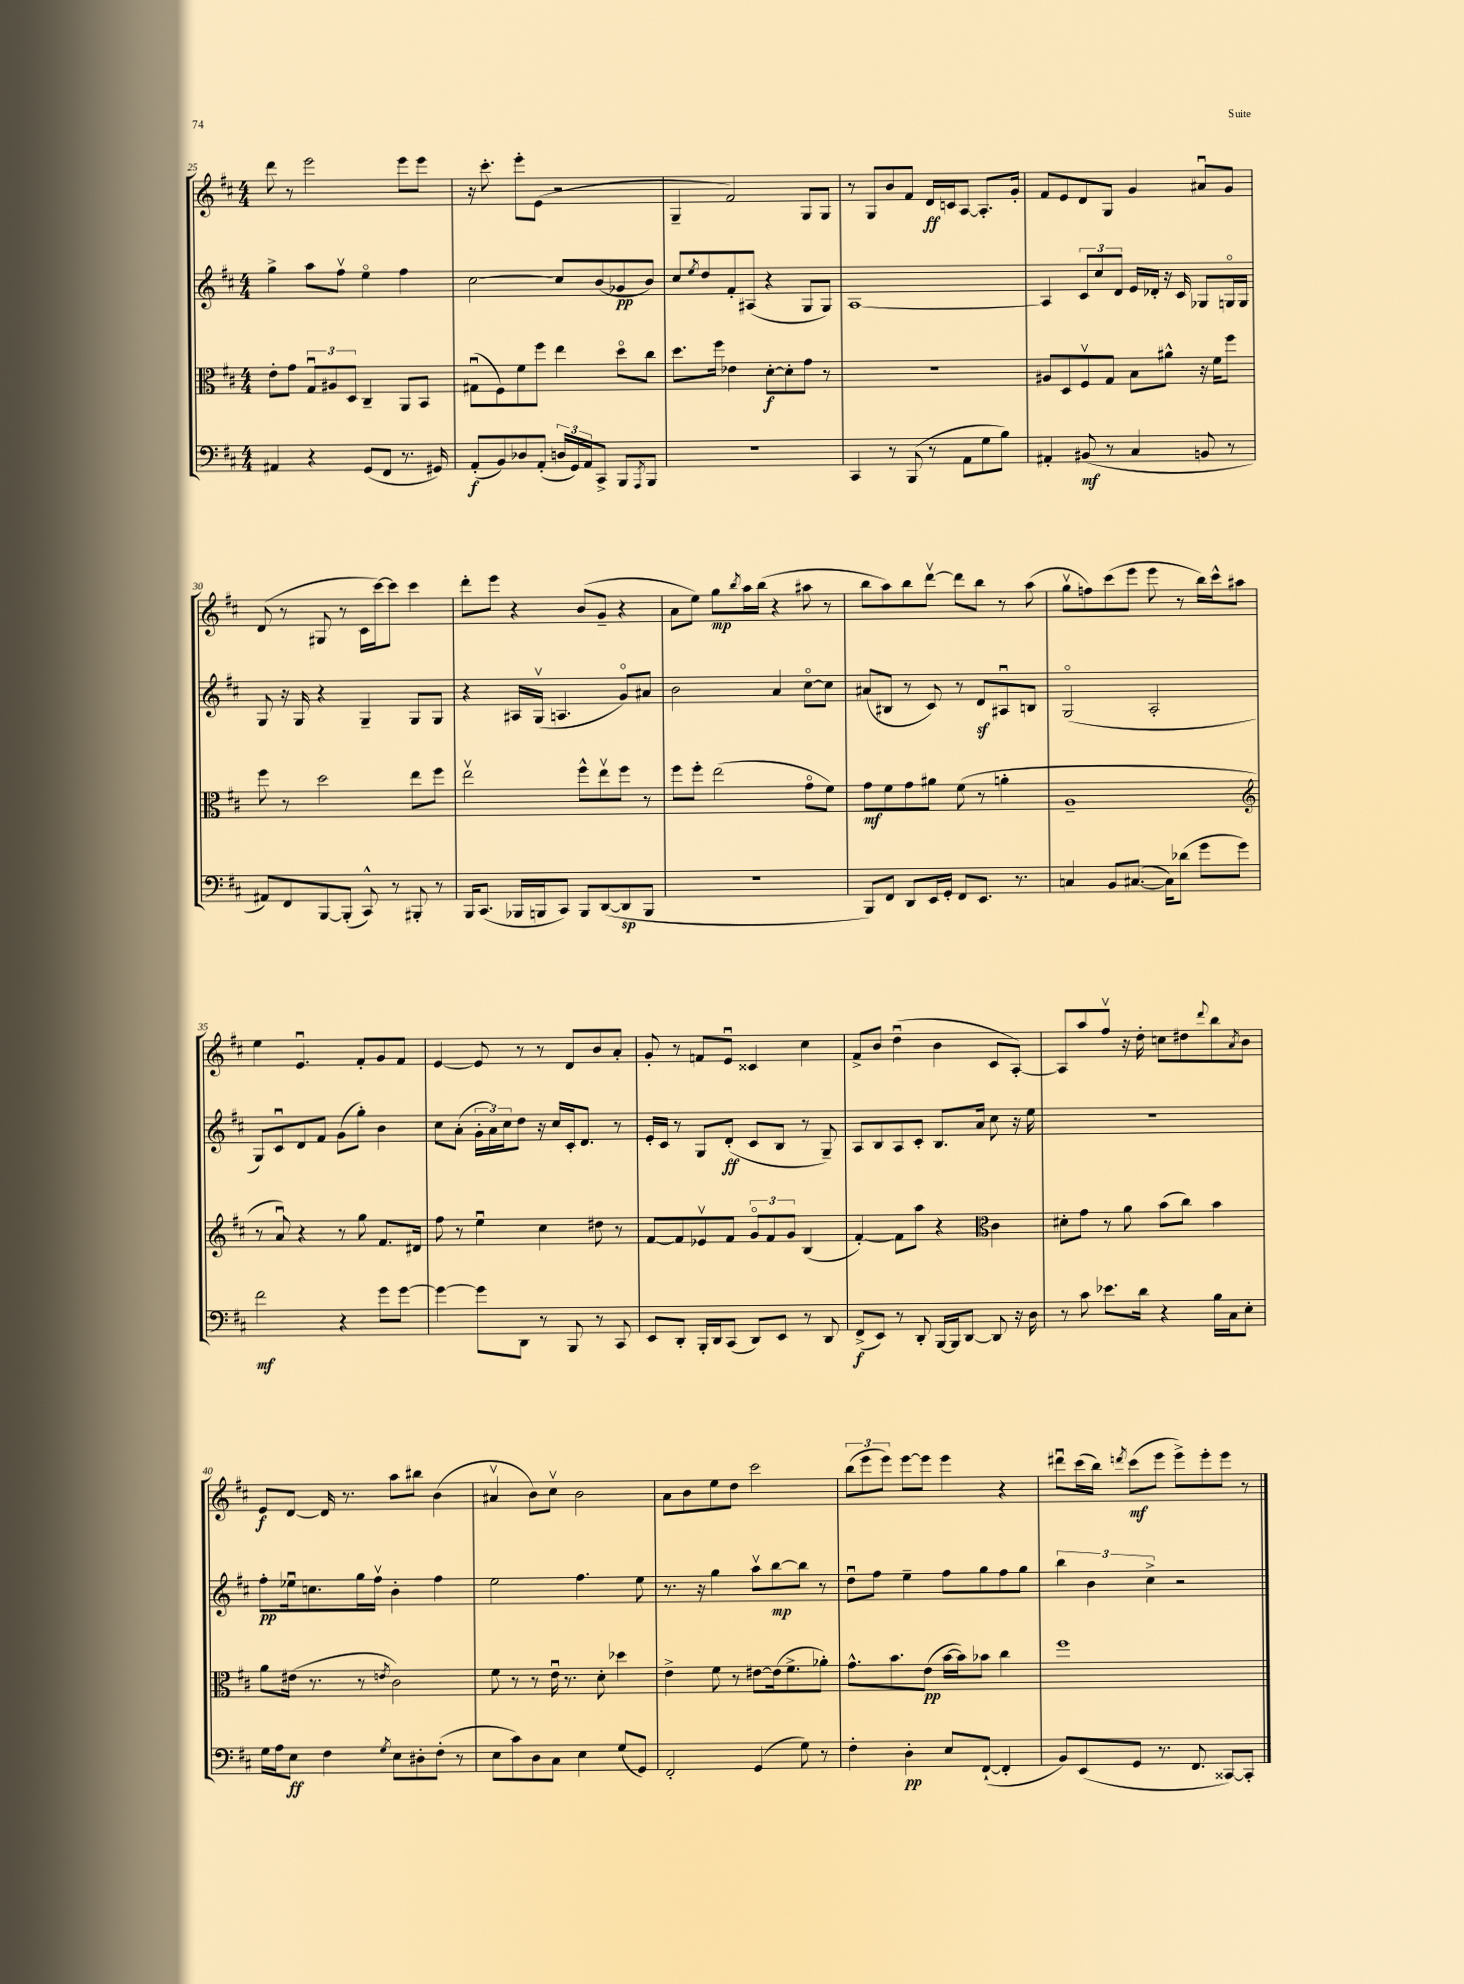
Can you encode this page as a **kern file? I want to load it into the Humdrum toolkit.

**kern	**dynam	**kern	**dynam	**kern	**dynam	**kern	**dynam
*part4	*part4	*part3	*part3	*part2	*part2	*part1	*part1
*staff4	*staff4	*staff3	*staff3	*staff2	*staff2	*staff1	*staff1
*clefF4	*	*clefC3	*	*clefG2	*	*clefG2	*
*k[f#c#]	*	*k[f#c#]	*	*k[f#c#]	*	*k[f#c#]	*
*M4/4	*	*M4/4	*	*M4/4	*	*M4/4	*
=25	=25	=25	=25	=25	=25	=25	=25
4AA#X/	.	8e'\L	.	4gg^\	.	8ddd\	.
.	.	8g\J	.	.	.	8r	.
4r	.	12Gu/L	.	8aa\L	.	2eee\	.
.	.	12A#X/	.	.	.	.	.
.	.	.	.	8ff#v\J	.	.	.
.	.	12D/J	.	.	.	.	.
(8GG/L	.	4C#~/	.	4ee\	.	.	.
8FF#/J	.	.	.	.	.	.	.
8.r	.	8AA/L	.	4ff#\	.	8eee\L	.
.	.	8BB/J	.	.	.	8eee\J	.
16GG#X/)	.	.	.	.	.	.	.
=26	=26	=26	=26	=26	=26	=26	=26
(8AA'/L	f	(8G#Xu\L	.	[2cc#\	.	16r	.
.	.	.	.	.	.	8.ccc#'\	.
8BB/)	.	8F#\)	.	.	.	.	.
8D-X/	.	8f#\	.	.	.	8eee'\L	.
(8AA'/J	.	8ff#\J	.	.	.	(8e\J	.
24Dn/LL	.	4ee\	.	8cc#/L]	.	2r	.
24GG/)	.	.	.	.	.	.	.
24AA/J	.	.	.	.	.	.	.
8CC#^/J	.	.	.	(8b/	.	.	.
8BBB/L	.	8dd\L	.	8g-X/	pp	.	.
8qAAA/	.	.	.	.	.	.	.
8BBB/J	.	8cc#\J	.	8b/J)	.	.	.
=27	=27	=27	=27	=27	=27	=27	=27
1r	.	8.dd\L	.	8cc#/L	.	4G~/	.
.	.	.	.	8qee/	.	.	.
.	.	.	.	8dd/	.	.	.
.	.	16ff#\Jk	.	.	.	.	.
.	.	4e-X\	.	8f#'/	.	2f#/)	.
.	.	.	.	(8A#X/J	.	.	.
.	.	[8d'\L	f	4r	.	.	.
.	.	8d'\]	.	.	.	.	.
.	.	8g\J	.	8G/L	.	8G/L	.
.	.	8r	.	8G/J)	.	8G/J	.
=28	=28	=28	=28	=28	=28	=28	=28
4CC#/	.	1r	.	[1A	.	8r	.
.	.	.	.	.	.	8G/L	.
8r	.	.	.	.	.	8b/	.
(8BBB/	.	.	.	.	.	8f#/J	.
8r	.	.	.	.	.	16d/LL	ff
.	.	.	.	.	.	16cn/J	.
8AA\L	.	.	.	.	.	[8A/J	.
8G\	.	.	.	.	.	8.A'/L]	.
8B\J)	.	.	.	.	.	.	.
.	.	.	.	.	.	16g'/Jk	.
=29	=29	=29	=29	=29	=29	=29	=29
4AA#X'/	.	8A#X/L	.	4A/]	.	8f#/L	.
.	.	8D/	.	.	.	8e/	.
(8BB#X/	mf	8F#v/	.	12c#/L	.	8d/	.
.	.	.	.	12cc#/	.	.	.
8r	.	8G/J	.	.	.	8G/J	.
.	.	.	.	12d/J	.	.	.
4C#/	.	8B\L	.	16e/LL	.	4g/	.
.	.	.	.	16d-X'/JJ	.	.	.
.	.	8a#X^^\J	.	16r	.	.	.
.	.	.	.	16c#/	.	.	.
8BBn/	.	16r	.	8G-X/L	.	8a#Xu/L	.
.	.	16f#\KL	.	.	.	.	.
8r	.	8ff#\J	.	16Gn/L	.	8g/J	.
.	.	.	.	16G/JJ	.	.	.
!!LO:LB:g=z
=30	=30	=30	=30	=30	=30	=30	=30
8AA#X/L)	.	8ff#\	.	8G/	.	(8d/	.
8FF#/	.	8r	.	16r	.	8r	.
.	.	.	.	16G/	.	.	.
[8BBB/	.	2dd\	.	4r	.	8G#X/	.
(8BBB'/J]	.	.	.	.	.	8r	.
8CC#^^/)	.	.	.	4G~/	.	16c#\LL	.
.	.	.	.	.	.	[16ccc#\J)	.
8r	.	.	.	.	.	8ccc#\J]	.
8BBB#X'/	.	8ee\L	.	8G/L	.	4ccc#\	.
8r	.	8ff#\J	.	8G/J	.	.	.
=31	=31	=31	=31	=31	=31	=31	=31
16BBB/KL	.	2eev\	.	4r	.	8ddd'\L	.
(8.CC#/J	.	.	.	.	.	.	.
.	.	.	.	.	.	8eee\J	.
16BBB-X/LL	.	.	.	16A#X/LL	.	4r	.
16BBBn/J	.	.	.	(16Gv/JJ	.	.	.
8CC#/J)	.	.	.	4.An/	.	.	.
8BBB/L	.	8ff#^^\L	.	.	.	(8b/L	.
([8DD/	.	8eev\	.	.	.	8g~/J	.
8DD/]	sp	8ff#\J	.	8g/L)	.	4r	.
8BBB/J	.	8r	.	8a#X/J	.	.	.
=32	=32	=32	=32	=32	=32	=32	=32
1r	.	8ff#\L	.	2b\	.	8a\L	.
.	.	8ff#'\J	.	.	.	8ee\J)	.
.	.	(2ee\	.	.	.	8gg\L	mp
.	.	.	.	.	.	8qbb/	.
.	.	.	.	.	.	16aa\L	.
.	.	.	.	.	.	(16bb\JJ	.
.	.	.	.	4a/	.	4r	.
.	.	8g\L	.	[8cc#\L	.	8aa#X\	.
.	.	8f#\J)	.	8cc#\J]	.	8r	.
=33	=33	=33	=33	=33	=33	=33	=33
8BBB/L)	.	8g\L	mf	(8a#X/L	.	8bb\L	.
8FF#/J	.	8f#\	.	8B#X/J	.	8aa\)	.
8DD/L	.	8g\	.	8r	.	8bb\	.
16EE/L	.	8a#X\J	.	8c#/)	.	[8dddv\J	.
16GG'/JJ	.	.	.	.	.	.	.
8FF#/L	.	(8f#\	.	8r	.	8ddd\L]	.
8.EE/J	.	8r	.	8dz/L	.	8bb\J	.
.	.	4an'\	.	8A#Xu/	.	8r	.
8.r	.	.	.	.	.	.	.
.	.	.	.	8Bn/J	.	(8aa\	.
=34	=34	=34	=34	=34	=34	=34	=34
4Cn/	.	1A~	.	(2G/	.	8ggv\L	.
.	.	.	.	.	.	8ffn\)	.
8BB/L	.	.	.	.	.	(8ccc#\	.
([8.C#X/J	.	.	.	.	.	8eee\J	.
.	.	.	.	2A'/	.	8eee\	.
16C#\KL])	.	.	.	.	.	.	.
(8d-X\J	.	.	.	.	.	8r	.
8g\L	.	.	.	.	.	16bb\LL)	.
.	.	.	.	.	.	16ccc#^^\J	.
8g\J)	.	.	.	.	.	8aa#X\J	.
!!LO:LB:g=z
=35	=35	=35	=35	=35	=35	=35	=35
*	*	*clefG2	*	*	*	*	*
2f#\	mf	8r	.	8G/L)	.	4ee\	.
.	.	8au/)	.	8c#u/	.	.	.
.	.	4r	.	8d/	.	4.eu/	.
.	.	.	.	8f#/J	.	.	.
4r	.	8r	.	(8g\L	.	.	.
.	.	8gg\	.	8gg'\J)	.	8f#'/L	.
8g\L	.	8.f#/L	.	4b\	.	8g/	.
[8g\J	.	.	.	.	.	8f#/J	.
.	.	16d#X/Jk	.	.	.	.	.
=36	=36	=36	=36	=36	=36	=36	=36
4g\_	.	8ff#\	.	8cc#\L	.	[4e/	.
.	.	8r	.	(8a'\J	.	.	.
8g\L]	.	4eeu\	.	24g'\LL	.	8e/]	.
.	.	.	.	24a\)	.	.	.
.	.	.	.	24cc#\J	.	.	.
8DD\J	.	.	.	8dd\J	.	8r	.
8r	.	4cc#\	.	16r	.	8r	.
.	.	.	.	16cc#/LL	.	.	.
8BBB/	.	.	.	16c#'/J	.	8d/L	.
.	.	.	.	8.d/J	.	.	.
8r	.	8dd#X\	.	.	.	8b/	.
8CC#/	.	8r	.	8r	.	8a'/J	.
=37	=37	=37	=37	=37	=37	=37	=37
8EE/L	.	[8f#/L	.	16e'/LL	.	8g'/	.
.	.	.	.	16c#/JJ	.	.	.
8DD'/J	.	8f#/]	.	8r	.	8r	.
16BBB'/LL	.	8e-Xv/	.	8G/L	.	8fn/L	.
16DD/J	.	.	.	.	.	.	.
(8CC#/J	.	8f#/J	.	(8d'/J	ff	8eu/J	.
8DD/L)	.	12g/L	.	8c#/L	.	4c##X/	.
.	.	12f#/	.	.	.	.	.
8EE/J	.	.	.	8B/J	.	.	.
.	.	12g/J	.	.	.	.	.
8r	.	(4B/	.	8r	.	4cc#\	.
8DD/	.	.	.	8G~/)	.	.	.
=38	=38	=38	=38	=38	=38	=38	=38
(8FF#^/L	f	[4f#'/)	.	8A/L	.	8f#^/L	.
8EE/J)	.	.	.	8B/	.	8b/J	.
8r	.	8f#\L]	.	8A/	.	(4ddu\	.
8DD'/	.	8aa\J	.	8c#'/J	.	.	.
[16BBB/LL	.	4r	.	8.B/L	.	4b\	.
16BBB/J]	.	.	.	.	.	.	.
[8DD/J	.	.	.	.	.	.	.
.	.	.	.	16a/Jk	.	.	.
*	*	*clefC3	*	*	*	*	*
8DD/]	.	4c#\	.	8cc#\	.	8c#/L	.
16r	.	.	.	16r	.	[8A'/J)	.
16D\	.	.	.	16ee\	.	.	.
=39	=39	=39	=39	=39	=39	=39	=39
8r	.	8d#X'\L	.	1r	.	8A/L]	.
8c#\	.	8g\J	.	.	.	8aa/	.
8.e-X\L	.	8r	.	.	.	8ff#v/J	.
.	.	8a\	.	.	.	16r	.
16d\Jk	.	.	.	.	.	16dd'\	.
4r	.	(8b\L	.	.	.	8ccn\L	.
.	.	8cc#\J)	.	.	.	8dd#X\	.
.	.	.	.	.	.	8qqddd/	.
16B\LL	.	4b\	.	.	.	8bb\	.
16C#\J	.	.	.	.	.	.	.
.	.	.	.	.	.	8qa/	.
8E'\J	.	.	.	.	.	8b\J	.
!!LO:LB:g=z
=40	=40	=40	=40	=40	=40	=40	=40
16G\LL	.	8a\L	.	8ff#'\L	pp	8e/L	f
16A\J	.	.	.	.	.	.	.
8E\J	ff	(16e#X\Jk	.	16ee-Xu\k	.	[8d/J	.
.	.	8.r	.	8.ccn\	.	.	.
4F#\	.	.	.	.	.	16d/]	.
.	.	.	.	.	.	8.r	.
.	.	8r	.	16gg\L	.	.	.
.	.	.	.	16ff#v\JJ	.	.	.
8qG/	.	8qen/	.	.	.	.	.
8E\L	.	2c#\)	.	4b'\	.	8aa\L	.
8D#X'\	.	.	.	.	.	8bb#X\J	.
(8F#'\J	.	.	.	4ff#\	.	(4b\	.
8r	.	.	.	.	.	.	.
=41	=41	=41	=41	=41	=41	=41	=41
8E\L	.	8f#\	.	2ee\	.	4a#Xv/	.
8c#\)	.	8r	.	.	.	.	.
8D\	.	8r	.	.	.	8b\L)	.
8C#\J	.	16eu\	.	.	.	8cc#v\J	.
.	.	8.r	.	.	.	.	.
4E\	.	.	.	4.ff#\	.	2b\	.
.	.	8d'\	.	.	.	.	.
(8G/L	.	4dd-X\	.	.	.	.	.
8GG/J)	.	.	.	8ee\	.	.	.
=42	=42	=42	=42	=42	=42	=42	=42
2FF#'/	.	4e^\	.	8.r	.	8a\L	.
.	.	.	.	.	.	8b\	.
.	.	.	.	16r	.	.	.
.	.	8f#\	.	4gg\	.	8ee\	.
.	.	8r	.	.	.	8dd\J	.
(4GG/	.	[8e#X\L	.	8aav\L	.	2ccc#\	.
.	.	(16e#\k]	.	[8bb\	mp	.	.
.	.	8.f#^\	.	.	.	.	.
8G\)	.	.	.	8bb\J]	.	.	.
8r	.	8a-X'\J)	.	8r	.	.	.
=43	=43	=43	=43	=43	=43	=43	=43
4F#'\	.	8.g^^\L	.	8ddu\L	.	(12bb\L	.
.	.	.	.	.	.	12eee\	.
.	.	.	.	8ff#\J	.	.	.
.	.	.	.	.	.	12eee\J)	.
.	.	8.b\	.	.	.	.	.
4D'\	pp	.	.	4ee~\	.	[8eee\L	.
.	.	(8e\J	pp	.	.	8eee\J]	.
8E/L	.	[16b\LL	.	8ff#\L	.	4eee\	.
.	.	16b\J])	.	.	.	.	.
([8FF#`/J	.	8b-X\J	.	8gg\	.	.	.
4FF#'/]	.	4cc#\	.	8ff#\	.	4r	.
.	.	.	.	8gg\J	.	.	.
=44	=44	=44	=44	=44	=44	=44	=44
8BB/L)	.	1ff#	.	6bb\	.	8ddd#Xu\L	.
(8EE/	.	.	.	.	.	(16ccc#\L	.
.	.	.	.	6b\	.	.	.
.	.	.	.	.	.	16bb\JJ)	.
.	.	.	.	.	.	8qdddn/	.
8GG/J	.	.	.	.	.	(8ccc#\L	mf
.	.	.	.	6cc#^\	.	.	.
8.r	.	.	.	.	.	8eee\J	.
.	.	.	.	2r	.	8eee^\L)	.
8.FF#/	.	.	.	.	.	.	.
.	.	.	.	.	.	8eee'\	.
[8CC##X/L)	.	.	.	.	.	8eee\J	.
8CC##'/J]	.	.	.	.	.	8r	.
==	==	==	==	==	==	==	==
*-	*-	*-	*-	*-	*-	*-	*-
